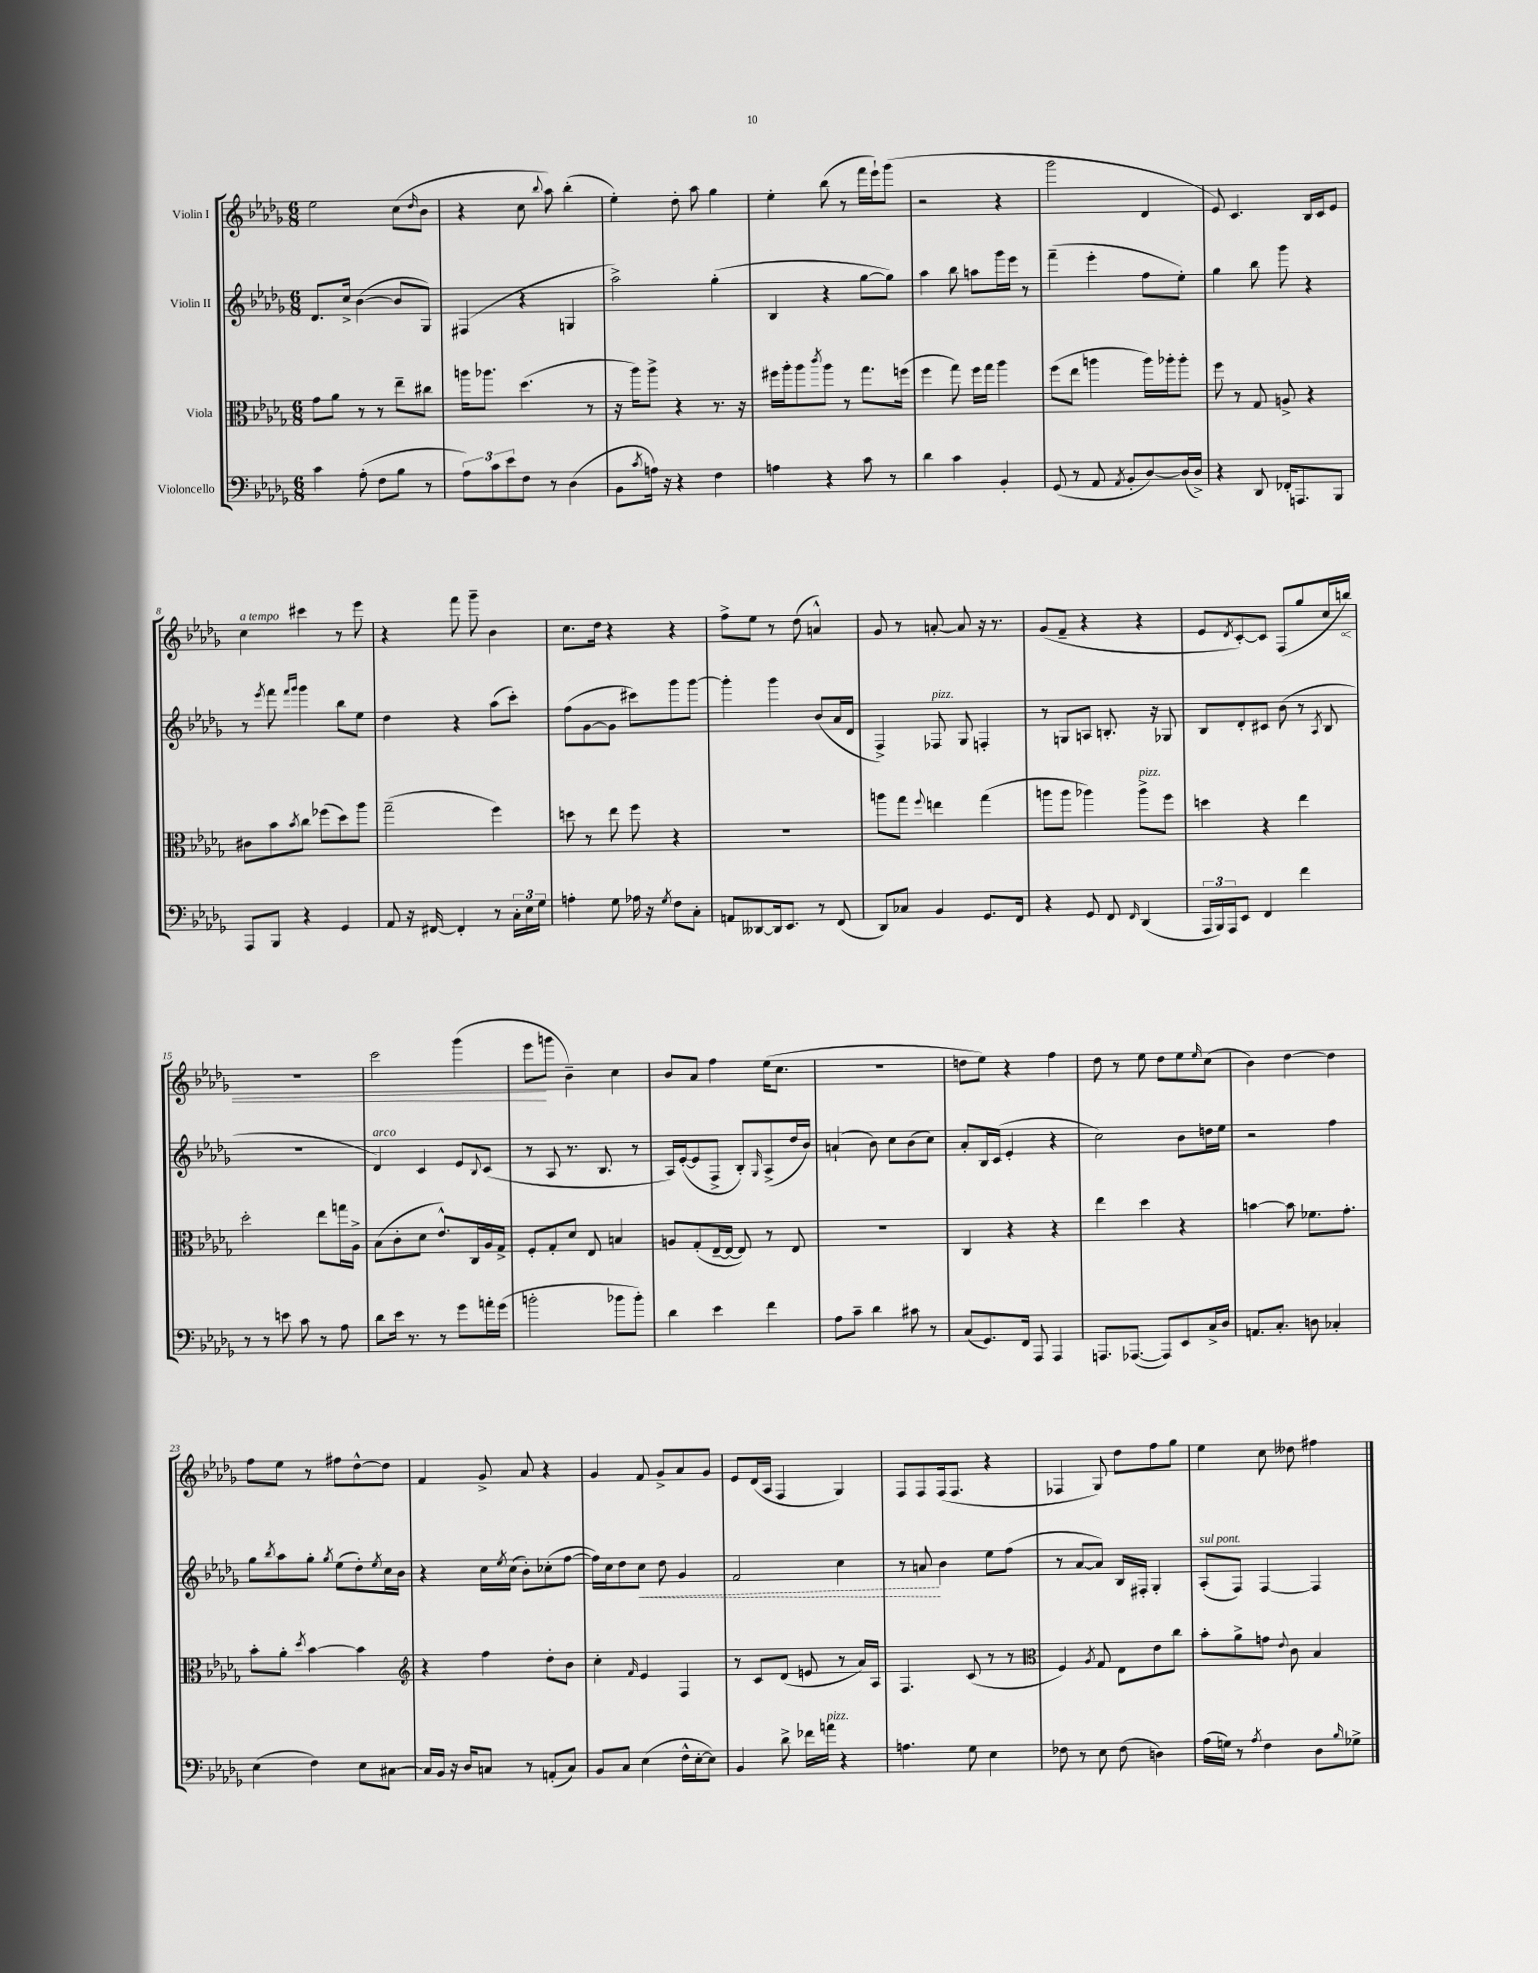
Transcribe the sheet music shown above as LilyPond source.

<<
\new StaffGroup <<
\new Staff = "s0" \with { instrumentName = "Violin I" } {
    \clef treble \key des \major \numericTimeSignature \time 6/8
    ees''2 c''8( \grace { des''16 } bes'8 |
    r4 c''8 \appoggiatura { bes''8 } aes''8) bes''4-.( |
    ees''4-.) des''8-. aes''8 ges''4 |
    ees''4-. bes''8( r8 f'''16 ees'''16-!) ges'''8( |
    r2 r4 |
    ges'''2 des'4 |
    ees'8) c'4. bes16 c'16 ees'8 |
    c''4^\markup { \italic "a tempo" } cis'''4 r8 ees'''8 |
    r4 f'''8 ges'''8-- bes'4 |
    c''8. des''16 r4 r4 |
    f''8-> ees''8 r8 des''8( a'4-^) |
    ges'8 r8 a'8~-. a'8 r16 r8. |
    ges'8( f'8-- r4 r4 |
    ees'8 \acciaccatura { des'8 } c'8~-.) c'8 f8( ges''8 c''16 \once \override Hairpin.circled-tip = ##t b''16\<) |
    r2. |
    c'''2 ges'''4( |
    ees'''8\! g'''8 bes'4--) c''4 |
    bes'8 aes'8 f''4 ees''16( c''8. |
    R2. |
    d''8 ees''8) r4 f''4 |
    des''8 r8 ees''8 des''8 ees''8 \grace { ees''16 } c''8( |
    bes'4) des''4~ des''4 |
    f''8 ees''8 r8 fis''8 des''8~-^ des''8 |
    f'4 ges'8-> aes'8 r4 |
    ges'4 f'8 ges'8-> aes'8 ges'8 |
    ees'8 des'16( aes16 f4 ges4) |
    f8 f8 f16( f8. r4 |
    fes4 ges8) des''8 f''8 ges''8 |
    ees''4 c''8 deses''8 fis''4 \bar "|." |
}
\new Staff = "s1" \with { instrumentName = "Violin II" } {
    \clef treble \key des \major \numericTimeSignature \time 6/8
    des'8. c''16-> bes'4~( bes'8 ges8) |
    fis4( r4 g4 |
    aes''2->) ges''4-.( |
    bes4 r4 ges''8~ ges''8) |
    aes''4 bes''8 a''8 ges'''16 ees'''16 r8 |
    f'''4--( ees'''4-. f''8 ees''8-.) |
    ges''4 bes''8 ges'''8 r4 |
    r8 \acciaccatura { ees'''8 } f'''8 \grace { f'''16 ges'''16 } ges'''4 bes''8 ees''8 |
    des''4 r4 aes''8( c'''8-.) |
    f''8( ges'8~ ges'8 cis'''8) ges'''8 ges'''8~ |
    ges'''4-. ges'''4 bes'8( aes'16 des'16 |
    f4->) fes8^\markup { \italic "pizz." } ges8 f4-. |
    r8 g8 a8 b8.-. r16 ges8 |
    bes8 des'8-. cis'8 bes'8( r8 \acciaccatura { aes8 } bes8 |
    R2. |
    des'4^\markup { \italic "arco" }) c'4 ees'8 \appoggiatura { bes8 } c'8( |
    r8 aes8 r8. bes8. r8 |
    aes16) ees'16~-.( ees'8 f8-> bes8-.) \grace { ges16 } aes8->( des''16 bes'16) |
    a'4-!( bes'8) c''8 bes'8( c''8) |
    aes'8-. bes16 c'16( ees'4-. r4 |
    c''2) bes'8 d''16 ees''16 |
    r2 f''4 |
    ges''8 \acciaccatura { bes''8 } aes''8 ges''8-. \acciaccatura { ges''8 } ees''8( des''8-.) \acciaccatura { ees''8 } c''16 bes'16 |
    r4 c''16 \acciaccatura { ees''8 } c''16( bes'8-.) ces''8-.( f''8~ |
    f''16) c''16 des''8 \once \override Hairpin.style = #'dashed-line c''8\< des''8 ges'4 |
    f'2 c''4 |
    r8 a'8\! bes'4 ees''8 f''8( |
    r8 aes'8~ aes'8) bes16 fis16-. ges4-. |
    aes8-.^\markup { \italic "sul pont." }( f8) f4~ f4 \bar "|." |
}
\new Staff = "s2" \with { instrumentName = "Viola" } {
    \clef alto \key des \major \numericTimeSignature \time 6/8
    ges'8 aes'8 r8 r8 ees''8-- cis''8 |
    a''16 aes''8. des''4.( r8 |
    r16 aes''16) aes''8-> r4 r8. r16 |
    fis''16 aes''16-. aes''8 \acciaccatura { c'''8 } aes''8 r8 ges''8. f''16( |
    f''4 ges''8) f''16 ges''16 aes''4 |
    f''8( ees''8 a''4 a''16) aes''16-. aes''8-. |
    f''8 r8 ges8 a8-> r4 |
    cis'8 bes'8 \acciaccatura { bes'8 } c''8 fes''8( des''8) aes''8 |
    ges''2--( f''4) |
    d''8 r8 ees''8 f''8 r4 |
    R2. |
    a''8 ges''8 \appoggiatura { f''8 } e''4 ges''4( |
    a''8 a''8 aes''4) aes''8->^\markup { \italic "pizz." } f''8 |
    d''4 r4 ees''4 |
    des''2-. ees''8 g''16 aes16-> |
    bes8( c'8-. des'8 ees'8.-^) c16 aes16 ges16-> |
    f8-. ges8-. des'8 ees8 b4 |
    a8 ges8-.( ees16~-- ees16~ ees8) r8 ees8 |
    R2. |
    c4 r4 r4 |
    ees''4 des''4 r4 |
    b'4~ b'8 fes'8. ges'8.-. |
    bes'8-. aes'8-. \acciaccatura { des''8 } bes'4~ bes'4 |
    \clef treble r4 f''4 des''8-. bes'8 |
    c''4-. \grace { f'16 } ees'4 f4 |
    r8 c'8 des'8( e'8 r8 aes'16) aes16 |
    f4. c'8( r8 r8 |
    \clef alto f4) \acciaccatura { aes8 } ges8 ees8 ees'8 c''8 |
    bes'8-. aes'8-> g'8 \appoggiatura { ees'8 } c'8 bes4 \bar "|." |
}
\new Staff = "s3" \with { instrumentName = "Violoncello" } {
    \clef bass \key des \major \numericTimeSignature \time 6/8
    c'4 aes8-.( f8 bes8 r8 |
    \tuplet 3/2 { aes8) c'8 ees'8 } f8 r8 des4( |
    bes,8 \acciaccatura { c'8 } a16) r16 r4 f4 |
    a4 r4 c'8 r8 |
    des'4 c'4 bes,4-. |
    ges,8( r8 aes,8 \acciaccatura { aes,8 } bes,8-. des8~) des16( des16->) |
    r4 des,8 fes,16-. a,,8. bes,,8 |
    aes,,8 bes,,8 r4 ges,4 |
    aes,8 r16 fis,16~ fis,4-. r8 \tuplet 3/2 { c16-. ees16 ges16 } |
    a4-. ges8 aes16 r16 \acciaccatura { ges8 } f8 c8-. |
    a,8 deses,8~ deses,16 ees,8. r8 f,8( |
    des,8) ces8 bes,4 ges,8. f,16 |
    r4 ges,8 f,8 \grace { f,16 } des,4( |
    \tuplet 3/2 { aes,,16 bes,,16) aes,,16 } ees,8 f,4 f'4 |
    r8 r8 e'8 c'8 r8 aes8 |
    des'8 ees'16 r8. r8 ges'8 a'16-. ges'16( |
    b'2-. bes'8 bes'8-.) |
    des'4 ees'4 f'4 |
    aes8 c'8-- des'4 cis'8 r8 |
    c8( ges,8.) f,16 aes,,8 aes,,4 |
    a,,8. aes,,8.~( aes,,8) ees,8 c16-> des16 |
    a,8. c8.-. d8 ces4-. |
    ees4( f4) ees8 cis8~ |
    cis16 bes,16 r16 des16 c8 r8 a,8-.( c8) |
    bes,8 c8 ees4( f16-^ ees16~-. ees8) |
    bes,4 des'8-> fes'16 a'16^\markup { \italic "pizz." } r4 |
    a4. ges8 ees4 |
    fes8 r8 ees8 fes8( d4) |
    aes16( g16) r8 \acciaccatura { aes8 } f4 des8 \grace { bes16 } ges8-> \bar "|." |
}
>>
>>
